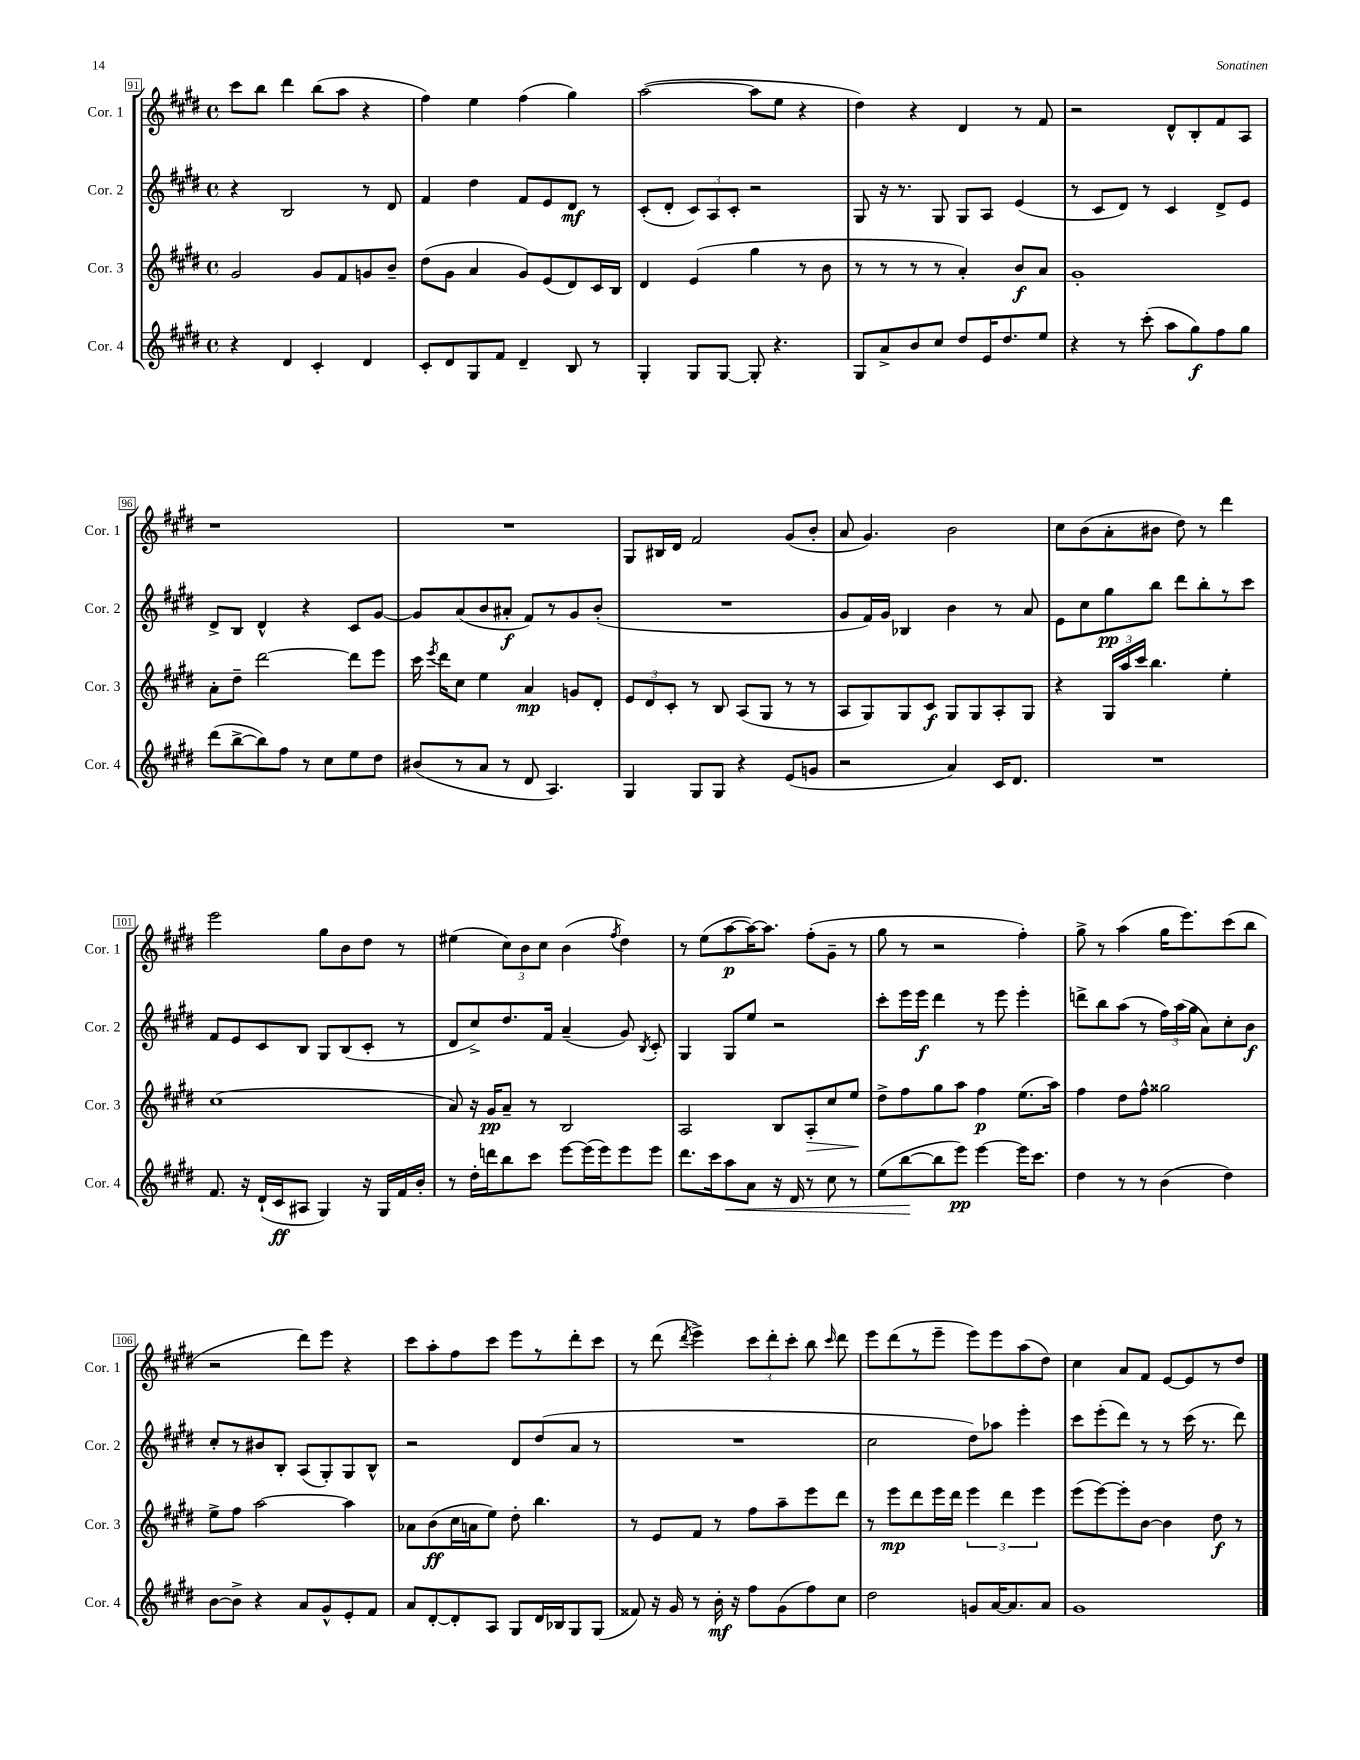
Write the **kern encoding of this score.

**kern	**kern	**kern	**kern
*staff4	*staff3	*staff2	*staff1
*clefG2	*clefG2	*clefG2	*clefG2
*k[f#c#g#d#]	*k[f#c#g#d#]	*k[f#c#g#d#]	*k[f#c#g#d#]
*M4/4	*M4/4	*M4/4	*M4/4
*met(c)	*met(c)	*met(c)	*met(c)
4r	2g#	4r	8ccc#
.	.	.	8bb
4d#	.	2B	4ddd#
4c#'	8g#	.	(8bb
.	8f#	.	8aa
4d#	8g	8r	4r
.	8b~	8d#	.
=	=	=	=
8c#'	(8dd#	4f#	4ff#)
8d#	8g#	.	.
8G#	4a	4dd#	4ee
8f#	.	.	.
4d#~	8g#)	8f#	(4ff#
.	(8e	8e	.
8B	8d#)	8d#	4gg#)
8r	16c#	8r	.
.	16B	.	.
=	=	=	=
4G#'	4d#	(8c#'	([2aa
.	.	8d#'	.
8G#	(4e	12c#)	.
.	.	12A	.
[8G#	.	.	.
.	.	12c#'	.
8G#']	4gg#	2r	8aa]
4.r	.	.	8ee
.	8r	.	4r
.	8b	.	.
=	=	=	=
8G#	8r	8G#	4dd#)
8a^	8r	16r	.
.	.	8.r	.
8b	8r	.	4r
8cc#	8r	8G#	.
8dd#	4a')	8G#	4d#
16e	.	8A	.
8.dd#	.	.	.
.	8b	(4e	8r
8ee	8a	.	8f#
=	=	=	=
4r	1g#'	8r	2r
.	.	8c#	.
8r	.	8d#)	.
(8ccc#'	.	8r	.
8aa	.	4c#	8d#^^
8gg#)	.	.	8B'
8ff#	.	8d#^	8f#
8gg#	.	8e	8A
=	=	=	=
(8ddd#	8a'	8d#^	1r
[8bb^	8dd#~	8B	.
8bb])	[2ddd#	4d#^^	.
8ff#	.	.	.
8r	.	4r	.
8cc#	.	.	.
8ee	8ddd#]	8c#	.
8dd#	8eee	[8g#	.
=	=	=	=
(8b#	16ccc#	8g#]	1r
.	8qeee	.	.
.	16ddd#	.	.
8r	8cc#	(8a	.
8a	4ee	8b	.
8r	.	8a#'	.
8d#	4a	8f#)	.
4.A)	.	8r	.
.	8g	8g#	.
.	8d#'	(8b'	.
=	=	=	=
4G#	12e	1r	8G#
.	12d#	.	.
.	.	.	16B#
.	12c#'	.	.
.	.	.	16d#
8G#	8r	.	2f#
8G#	8B	.	.
4r	(8A	.	.
.	8G#	.	.
(8e	8r	.	(8g#
8g	8r	.	8b'
=	=	=	=
2r	8A	8g#	8a
.	8G#)	16f#)	4.g#)
.	.	16g#	.
.	8G#	4B-	.
.	8c#	.	.
4a)	8G#	4b	2b
.	8G#	.	.
16c#	8A'	8r	.
8.d#	.	.	.
.	8G#	8a	.
=	=	=	=
1r	4r	8e	8cc#
.	.	8cc#	(8b
.	24G#	8gg#	8a'
.	24aa	.	.
.	24ccc#	.	.
.	4.bb	8bb	8b#
.	.	8ddd#	8dd#)
.	.	8bb'	8r
.	4ee'	8r	4ddd#
.	.	8ccc#	.
=	=	=	=
8.f#	(1cc#	8f#	2eee
.	.	8e	.
16r	.	.	.
(16d#`	.	8c#	.
16c#	.	.	.
8A#	.	8B	.
4G#)	.	8G#	8gg#
.	.	(8B	8b
16r	.	8c#'	8dd#
16G#	.	.	.
16f#	.	8r	8r
16b'	.	.	.
=	=	=	=
8r	8a)	8d#	(4ee#
16dd#'	16r	8cc#^)	.
16ddd	16g#	.	.
8bb	8a~	8.dd#	12cc#)
.	.	.	12b
8ccc#	8r	.	.
.	.	.	12cc#
.	.	16f#	.
[8eee	2B	(4a~	(4b
(16eee]	.	.	.
16eee)	.	.	.
.	.	.	8qff#
8eee	.	8g#)	4dd#)
.	.	8qB	.
8eee	.	8c#'	.
=	=	=	=
8.ddd#	2A	4G#	8r
.	.	.	(8ee
16ccc#	.	.	.
8aa	.	8G#	[8aa
8a	.	8ee	16aa_)
.	.	.	8.aa]
16r	8B	2r	.
16d#	.	.	.
8r	8A'	.	(8ff#'
8cc#	8cc#	.	8g#~
8r	8ee	.	8r
=	=	=	=
(8ee	8dd#^	8ccc#'	8gg#
[8bb	8ff#	16eee	8r
.	.	16eee	.
8bb]	8gg#	4ddd#	2r
8eee)	8aa	.	.
[4eee	4ff#	8r	.
.	.	8eee	.
16eee]	(8.ee	4eee'	4ff#')
8.ccc#	.	.	.
.	16aa)	.	.
=	=	=	=
4dd#	4ff#	8ddd^	8gg#^
.	.	8bb	8r
8r	8dd#	(8aa	(4aa
8r	8ff#^^	8r	.
(4b	2gg##	24ff#)	16gg#
.	.	(24aa	.
.	.	.	8.eee)
.	.	24gg#	.
.	.	8a)	.
4dd#)	.	8cc#'	(8ccc#
.	.	8b	8bb
=	=	=	=
[8b	8ee^	8cc#'	2r
8b^]	8ff#	8r	.
4r	[2aa	8b#	.
.	.	8B'	.
8a	.	(8A	8ddd#)
8g#^^	.	8G#')	8eee
8e'	4aa]	8G#	4r
8f#	.	8B^^	.
=	=	=	=
8a	8a-	2r	8ccc#
[8d#'	(8b	.	8aa'
8d#']	16cc#	.	8ff#
.	16a	.	.
8A	8ee)	.	8ccc#
8G#	8dd#'	8d#	8eee
16d#	4.bb	(8dd#	8r
16B-	.	.	.
8G#	.	8a	8ddd#'
(8G#	.	8r	8ccc#
=	=	=	=
8f##)	8r	1r	8r
16r	8e	.	(8ddd#
16g#	.	.	.
.	.	.	8qddd#
8r	8f#	.	4eee^)
16b'	8r	.	.
16r	.	.	.
8ff#	8ff#	.	12ccc#
.	.	.	12ddd#'
(8g#	8aa~	.	.
.	.	.	12ccc#'
8ff#)	8eee	.	8bb
.	.	.	16qqccc#
8cc#	8ddd#	.	8ddd#
=	=	=	=
2dd#	8r	2cc#	8eee
.	8eee	.	(8ddd#
.	8ddd#	.	8r
.	16eee	.	8eee~
.	16ddd#	.	.
8g	6eee	8dd#)	8eee)
[16a	.	8aa-	8eee
.	6ddd#	.	.
8.a]	.	.	.
.	.	4eee'	(8aa
.	6eee	.	.
8a	.	.	8dd#)
=	=	=	=
1g#	(8eee	8ccc#	4cc#
.	[8eee)	(8eee'	.
.	8eee']	8ddd#)	8a
.	[8b	8r	8f#
.	4b]	8r	[8e
.	.	(16ccc#	8e]
.	.	8.r	.
.	8dd#	.	8r
.	8r	8ddd#)	8dd#
==	==	==	==
*-	*-	*-	*-
